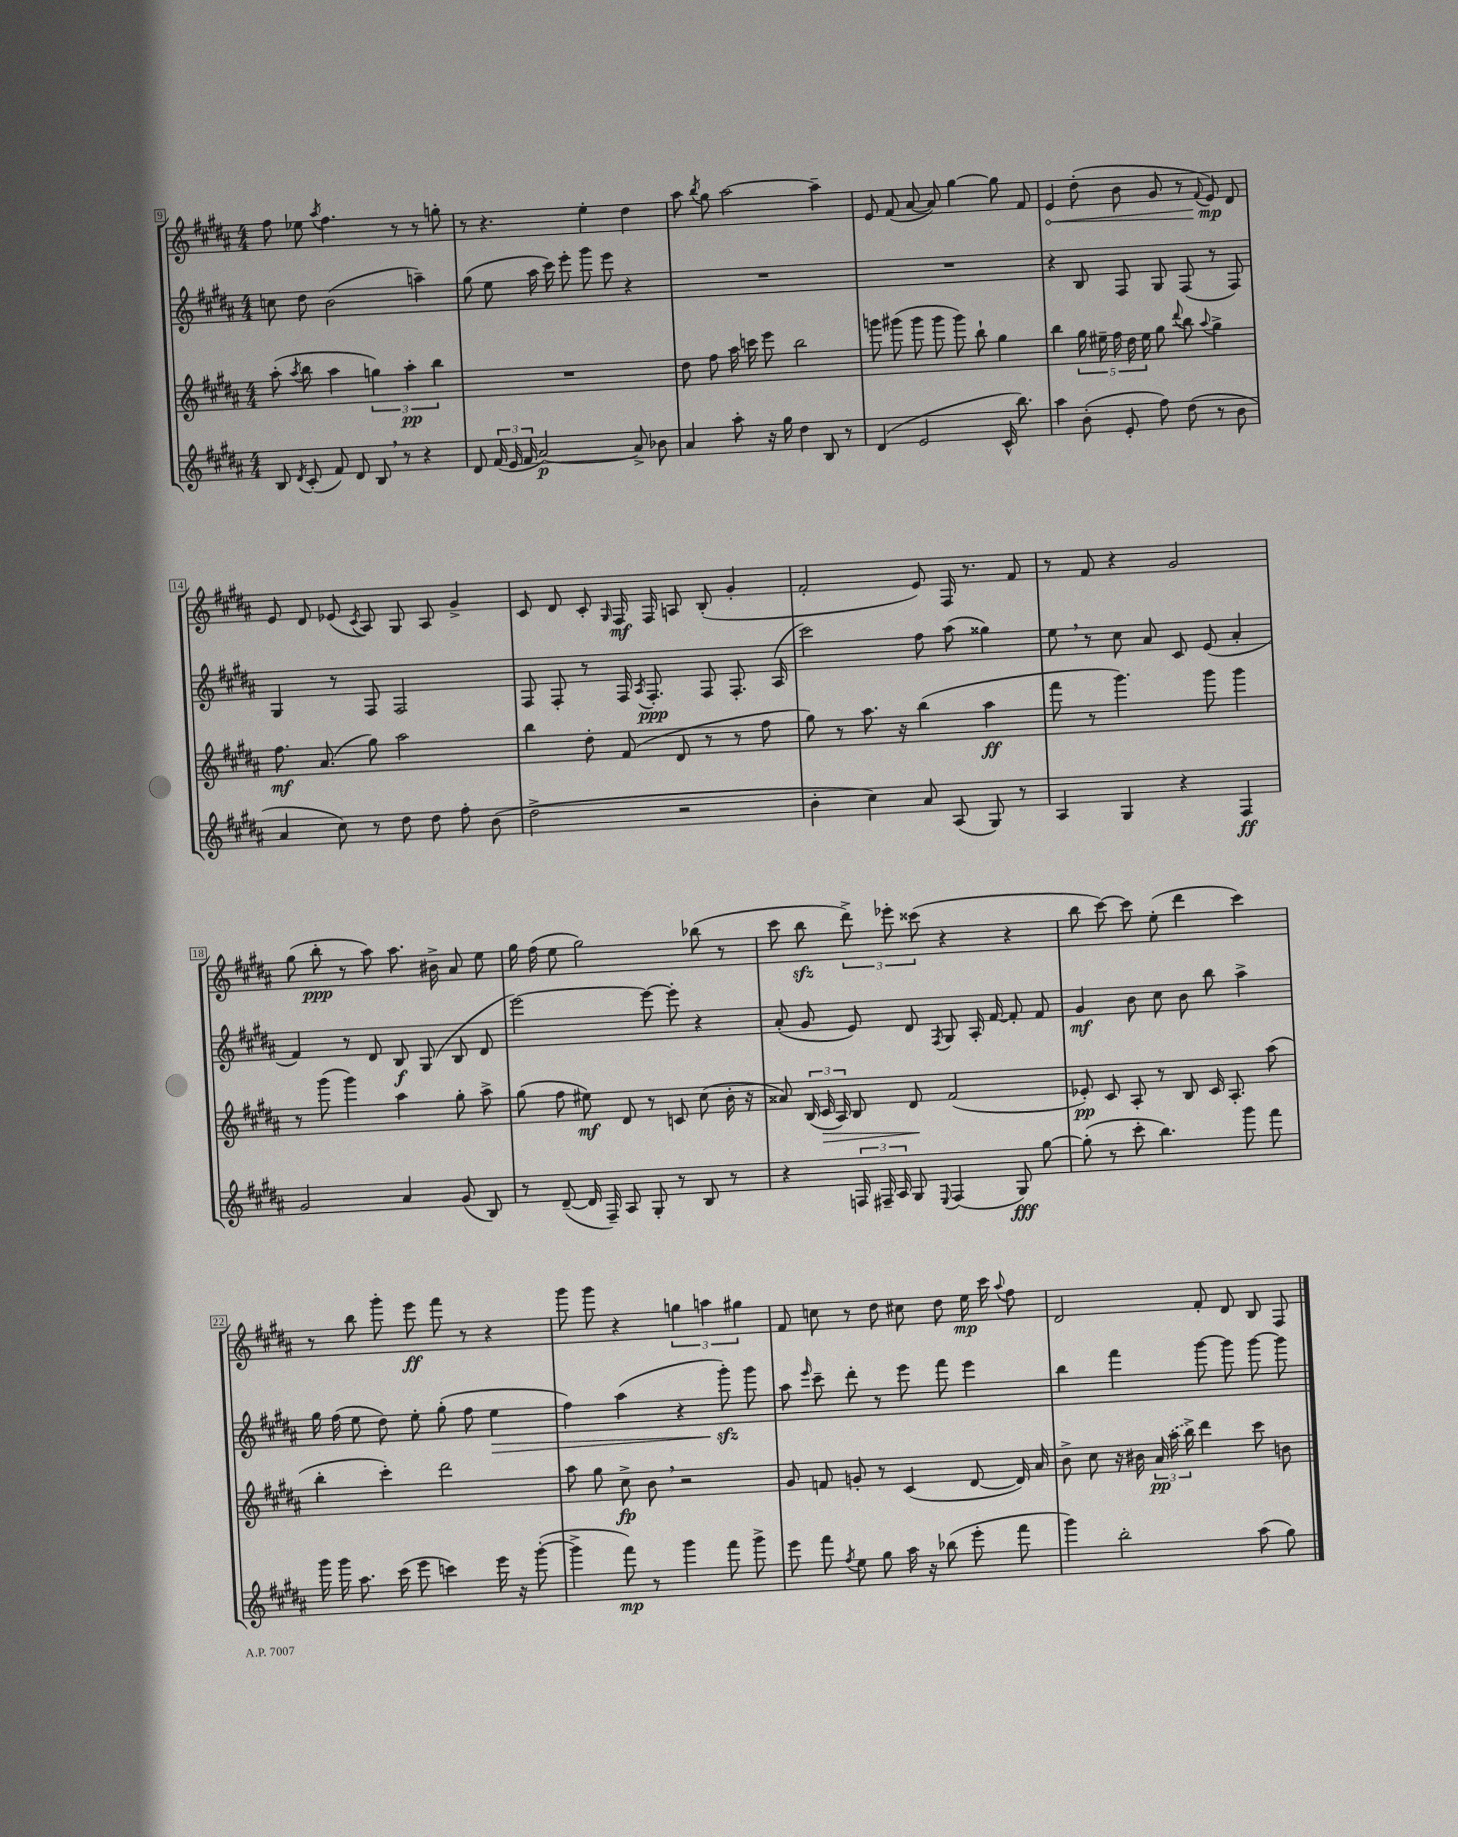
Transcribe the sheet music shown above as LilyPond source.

<<
\new StaffGroup <<
\new Staff = "s0" {
    \clef treble \key b \major \numericTimeSignature \time 4/4
    \autoBeamOff fis''8 ees''8 \acciaccatura { ais''8 } fis''4. r8 r8 g''8-. |
    r8 r4. e''4-. dis''4 |
    ais''8 \acciaccatura { b''8 } gis''8 ais''2~ ais''4-- |
    e'8 fis'8( ais'8~ ais'8) gis''4~ gis''8 fis'8 |
    \once \override Hairpin.circled-tip = ##t e'4\< dis''8-.( b'8 gis'8 r8 \appoggiatura { fis'8 } e'8\mp\!) dis'8 |
    e'8 dis'8 ees'8( \acciaccatura { cis'8 } ais8) gis8 ais8 gis'4-> |
    cis'8 dis'8 cis'8-. \grace { gis16 } fis16\mf fis16 a8 b8-.( gis'4-. |
    fis'2-. e'8) fis16 r8. fis'8 |
    r8 fis'8 r4 gis'2 |
    gis''8( b''8-.\ppp r8 ais''8) ais''8. bis'16-> ais'8 e''8 |
    gis''16 fis''16( e''8 gis''2) bes''8( r8 |
    cis'''8 b''8\sfz \tuplet 3/2 { dis'''8->) ees'''8-. cisis'''8( } r4 r4 |
    b''8 cis'''8~) cis'''8 e''8-.( dis'''4 cis'''4) |
    r8 b''8 gis'''8-. e'''8\ff fis'''8 r8 r4 |
    gis'''8 gis'''8 r4 \tuplet 3/2 { g''4 a''4 gis''4 } |
    fis'8 c''8 r8 dis''8 cis''8 dis''8 e''16\mp cis'''16 \appoggiatura { ais''8 } fis''8 |
    dis'2 fis'8-. dis'8 b8 fis8 \bar "|." |
}
\new Staff = "s1" {
    \clef treble \key b \major \numericTimeSignature \time 4/4
    \autoBeamOff c''8 dis''8 b'2( a''4--) |
    gis''8( e''8 ais''16 cis'''16) e'''8-. gis'''8 e'''8 r4 |
    R1 |
    R1 |
    r4 b8 fis8 gis8 fis8( r8 fis8) |
    gis4 r8 fis8 fis2 |
    fis8 fis8-. r8 fis16 \acciaccatura { ais8 } fis8.-.\ppp fis8 fis8.-. ais16( |
    cis'''2) fis''8 ais''8( gisis''4) |
    e''8 \breathe r8 cis''8 ais'8 cis'8 e'8( ais'4-. |
    fis'4) r8 dis'8 b8\f gis8( b8 dis'8 |
    e'''2~) e'''8~ e'''8-. r4 |
    ais'8-.( gis'8 e'8) dis'8 \acciaccatura { fis8 } gis8 ais16-. fis'16~ fis'8-. fis'8 |
    gis'4\mf b'8 cis''8 b'8 b''8 ais''4-> |
    gis''16 fis''16( e''8 dis''8) e''8-. gis''8-.( fis''8 e''4\> |
    fis''4) ais''4( r4 gis'''8-.\sfz\!) gis'''8 |
    ais''8 \grace { e'''16 } cis'''8-- dis'''8-. r8 e'''8 fis'''8 e'''4 |
    b''4 fis'''4 gis'''8~ gis'''8 gis'''8~ gis'''8 \bar "|." |
}
\new Staff = "s2" {
    \clef treble \key b \major \numericTimeSignature \time 4/4
    \autoBeamOff ais''8-.( \acciaccatura { ais''8 } b''8 ais''4 \tuplet 3/2 { g''4) ais''4-.\pp b''4 } |
    R1 |
    dis''8 fis''8 ais''16 c'''16 e'''8 b''2 |
    g'''8 gis'''8( gis'''8 gis'''8 gis'''8) b''8-! gis''4 |
    b''4 \tuplet 5/4 { gis''16 eis''16-- fis''16 dis''16 eis''16 } gis''8 \appoggiatura { dis'''8 } b''8 \appoggiatura { ais''8 } gis''4-> |
    fis''8.\mf ais'8.( gis''8) ais''2 |
    b''4 dis''8-. fis'8( dis'8 r8 r8 fis''8 |
    gis''8) r8 ais''8. r16 b''4( ais''4\ff |
    fis'''8 r8 gis'''4.) gis'''8 gis'''4 |
    r8 gis'''8( gis'''4) ais''4 gis''8-. ais''8-> |
    gis''8( fis''8 eis''8\mf) dis'8 r8 c'8 cis''8( b'16-. r16 |
    aisis'8) \tuplet 3/2 { b16( cis'16\> ais16) } b8 dis'8\! fis'2( |
    ees'8-.\pp) cis'8 ais8-. r8 b8 cis'16 ais8.-. ais''8( |
    b''4-. cis'''4-.) dis'''2 |
    ais''8 gis''8 cis''8->\fp b'8 \breathe r2 |
    gis'8 f'8 g'8-. r8 cis'4( dis'8~ dis'16) ais'16 |
    b'8-> cis''8 r16 bis'16 \tuplet 3/2 { \once \slurDashed ais'16\pp( ais''16 b''16->) } dis'''4 cis'''8 b'8 \bar "|." |
}
\new Staff = "s3" {
    \clef treble \key b \major \numericTimeSignature \time 4/4
    \autoBeamOff b8 \acciaccatura { dis'8 } cis'8-.( fis'8) dis'8 b8 \breathe r8 r4 |
    dis'8 \tuplet 3/2 { fis'16( e'16 fis'16 } ais'2~\p) ais'8-> bes'8 |
    ais'4 ais''8-. r16 gis''16 dis''4 b8 r8 |
    dis'4( e'2 cis'16-^ b''8.) |
    ais''4 b'8-.( e'8-. fis''8) dis''8( r8 b'8 |
    ais'4 cis''8) r8 dis''8 dis''8 fis''8-. b'8( |
    dis''2-> r2 |
    b'4-. cis''4) ais'8 ais8( gis8) r8 |
    ais4 gis4 r4 fis4\ff |
    gis'2 ais'4 gis'8( b8) |
    r8 dis'8~--( dis'16 fis16--) ais8 gis8-. r8 b8 r8 |
    r4 \tuplet 3/2 { f16 fis16-- ais16 } gis8 \appoggiatura { e8 } fis4( gis8\fff) gis''8~ |
    gis''8-.( r8 cis'''8-. b''4.) gis'''8 fis'''8 |
    gis'''16 gis'''16 ais''8. cis'''16( e'''8 c'''4) e'''16 r16 gis'''8~-.( |
    gis'''4-> fis'''8\mp) r8 gis'''4 fis'''8 gis'''8-> |
    e'''8 fis'''8 \acciaccatura { fis''8 } e''8 gis''8 ais''16 r16 bes''8( e'''8-. fis'''8 |
    gis'''4) b''2-. ais''8( gis''8) \bar "|." |
}
>>
>>
\layout { \context { \Score currentBarNumber = #9 \override BarNumber.stencil = #(make-stencil-boxer 0.1 0.3 ly:text-interface::print) } }
